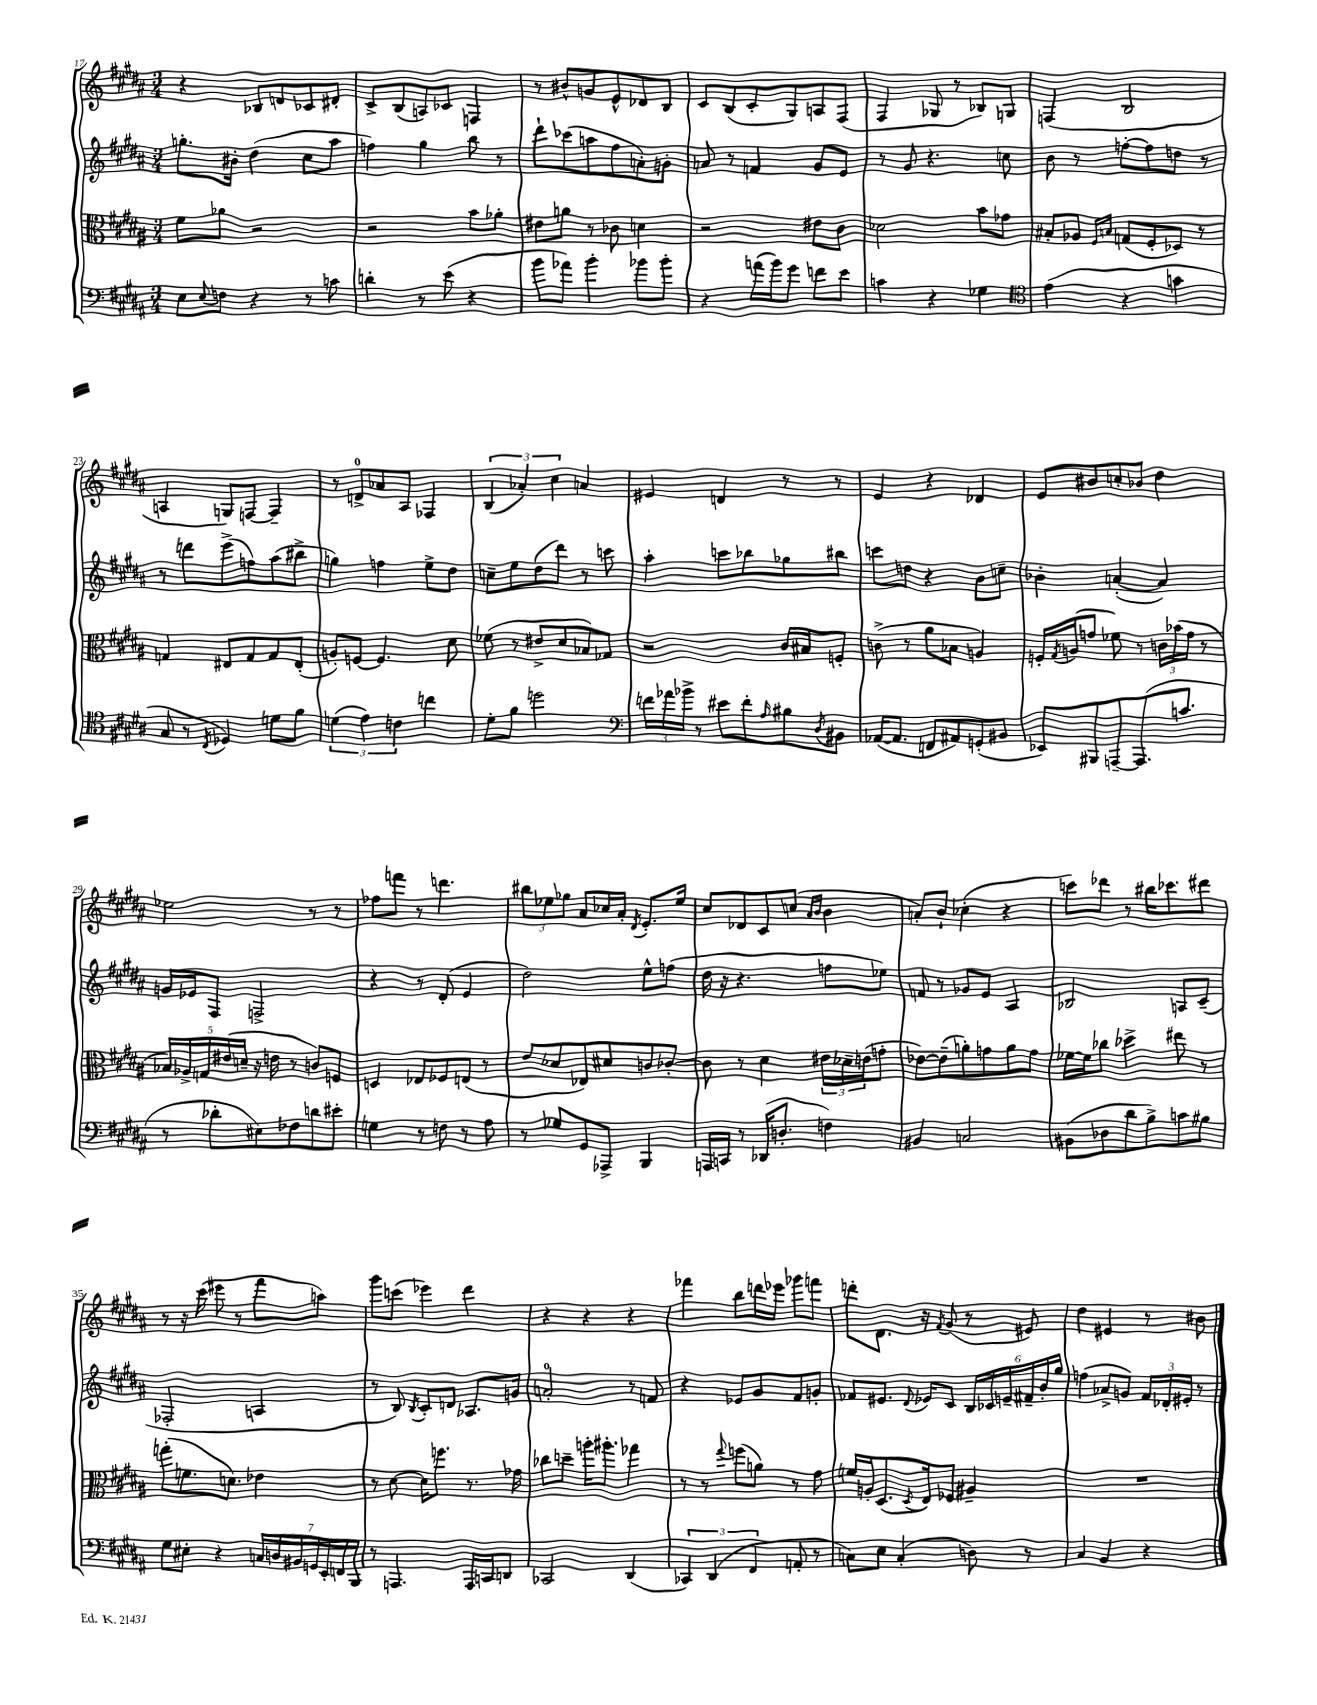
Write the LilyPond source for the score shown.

<<
\new StaffGroup <<
\new Staff = "s0" {
    \clef treble \key b \major \numericTimeSignature \time 3/4
    r4 bes8 d'8 ces'8 dis'8-. |
    cis'8-> b8( a8) ces'8 f4 |
    r8 bis'8-^ g'8 e'8-^ des'8 b8 |
    cis'8 b8( cis'8-. gis8) a8 fis8( |
    fis4 ges8 r8 bes8) g8 |
    f4( b2 |
    a4 g8) f8~ f4-- |
    r8 d'8-0-> aes'8 ais8 fes4 |
    \tuplet 3/2 { b4( aes'4-.) cis''4 } a'4 |
    eis'4 d'4 r8 r8 |
    e'4 r4 des'4 |
    e'8 bis'8 c''8-. bes'8 dis''4 |
    ees''2 r8 r8 |
    fes''8 f'''8 r8 d'''4. |
    \tuplet 3/2 { bis''8 ees''8 ges''8 } ais'8 ces''16 ais'16-. \acciaccatura { dis'8 } e'8.-. ees''16 |
    cis''8 des'8 cis'8 c''8( \grace { ais'16 b'16 } b'4 |
    a'8-.) b'8-! ces''4-.( r4 |
    c'''8) des'''8 r8 bis''16 ces'''8. dis'''8 |
    r8 r16 cis'''16( eis'''8 r8 fis'''8 a''8) |
    gis'''8 c'''8( ees'''4) dis'''4 |
    r4 r4 r4 |
    fes'''4 b''8 d'''16 ees'''16 ges'''8 f'''8 |
    d'''8-. dis'8. r16 \acciaccatura { fis'8 } gis'8( r8 eis'8) |
    dis''4 eis'4 r8 bis'8 \bar "|." |
}
\new Staff = "s1" {
    \clef treble \key b \major \numericTimeSignature \time 3/4
    g''8.-. bis'16-. dis''4( cis''8 ais''8 |
    f''4) gis''4 b''8 r8 |
    dis'''8-! ces'''8( a''8 fis''8 a'8-.) g'8-. |
    a'8 r8 f'4 gis'8 e'8 |
    r8 gis'8 r4. c''8 |
    b'8 r8 f''8~-. f''8 d''8 r8 |
    r8 d'''8 e'''8->( f''8) ais''8( bis''8-> |
    g''4) f''4 e''8-> dis''8 |
    c''8-- e''8 dis''8( dis'''8) r8 c'''8 |
    ais''4-. c'''8 bes''8 ges''8 bis''8 |
    c'''8 d''8 r4 b'8 c''8-- |
    bes'4-. a'4~-.( a'4) |
    g'16 ees'16 fis8 f2-> |
    r4 r8 dis'8-.( e'4 |
    dis''2) e''8-^ f''8( |
    dis''16 r16 r4. f''8 ees''8) |
    f'8 r8 ges'8 e'8 ais4 |
    bes2 a8 cis'8--( |
    fes2-. a4 |
    r8 b8) \acciaccatura { b8 } cis'8-. d'8 aes8. g'16 |
    a'2-0-. r8 f'8 |
    r4 ees'8 gis'8 fis'8 g'8-. |
    fes'8 eis'8. \appoggiatura { dis'8 } ees'16 cis'8 \tuplet 6/4 { b16 ces'16 e'16-- fis'16-- b'16-. gis''16 } |
    f''4( aes'8-> g'8) \tuplet 3/2 { fis'16 des'16-. eis'16-. } r8 \bar "|." |
}
\new Staff = "s2" {
    \clef alto \key b \major \numericTimeSignature \time 3/4
    fis'8 aes'8 r2 |
    r2 b'8 aes'8-. |
    eis'8 a'8 r8 ces'8 d'4 |
    r2 eis'8 cis'8 |
    des'2 b'8 ges'8 |
    bis8-. aes8 \grace { fis16 b16 } g8( fis8-. des8) r8 |
    g4 eis8 g8 g8 eis8-.( |
    a8-.) f8~ f4. dis'8 |
    fes'8( r8 eis'8-> dis'8 bes8) ges8 |
    r2 cis'16 bis16 f8-. |
    c'8->( r8 ais'8 bes8 a4) |
    f16-. \acciaccatura { gis8 } a16( g'8 fes'8) r8 \tuplet 3/2 { c'16 bes'16( g'16 } r8 |
    \tuplet 5/4 { bes16) aes16-> g16 eis'16( d'16-- } r16 e'16 r8 c'8) f8 |
    d4 ees8 fes8 e8( r8 |
    e'8 des'8 ees8) dis'8 c'8 ces'8~-. |
    ces'8 r8 dis'4 \tuplet 3/2 { eis'16 des'16-- e'16( } g'8-. |
    ees'8~) ees'8--( a'8-.) g'8 a'8 g'8 |
    fes'16~ fes'16 ces''8 des''4-> eis''8 r8 |
    g''8-.( f'8. d'8.) ees'4 |
    r8 dis'8~ dis'16 f''8. r8. ges'16 |
    ces''8 d''8-- a''16-. ais''8.-. ges''4 |
    r8 r8 \appoggiatura { gis''8 } f''8( a'8) r8 gis'8 |
    f'16 a16-. dis8.( \acciaccatura { dis8 } e16) fes8 ais4-- |
    R2. \bar "|." |
}
\new Staff = "s3" {
    \clef bass \key b \major \numericTimeSignature \time 3/4
    e8 \appoggiatura { e8 } f8 r4 r8 c'8 |
    d'4-. r8 e'8( r4 |
    b'8 aes'8) b'4-. bes'8 bes'8-. |
    r4 a'16( b'16) gis'8 f'8 e'8 |
    c'4 r4 ges4 |
    \clef tenor e'4( r4 g'4 |
    gis8 r8 \acciaccatura { cis8 } des4) d'8 fis'8 |
    \tuplet 3/2 { d'4( e'4) c'4 } c''4 |
    dis'8-. fis'8 d''2 |
    \clef bass \tuplet 3/2 { f'16 aes'16 bes'16-> } r8 eis'8 f'8-. \grace { ais16 } bis8 \acciaccatura { dis8 } bis,8 |
    aes,16~( aes,8. f,8 ais,8) g,8-.( bis,8 |
    ees,8) bis,,8 a,,8~-- a,,8.( c'8. |
    r8 des'8-. eis8) fes8 d'8 eis'8-. |
    g4 r8 f8 r8 ais8 |
    r8 ges8 gis,8 aes,,8-> b,,4 |
    a,,16 c,16 r8 des,16( d8.-. f4) |
    bis,4 c2 |
    bis,8( des8 dis'8 b8->) c'8 bis8 |
    gis8 eis8-. r4 \tuplet 7/4 { c16 d16 bis,16 g,16 e,16-. f,16 b,,16 } |
    r8 a,,4. a,,16 c,16 d,8 |
    ces,2 dis,4( |
    \tuplet 3/2 { ces,4) dis,4( fis,4 } a,8-. r8 |
    c8) e8 c4-.( d8) r8 |
    cis4 b,4 r4 \bar "|." |
}
>>
>>
\layout { \context { \Score currentBarNumber = #17 } }
